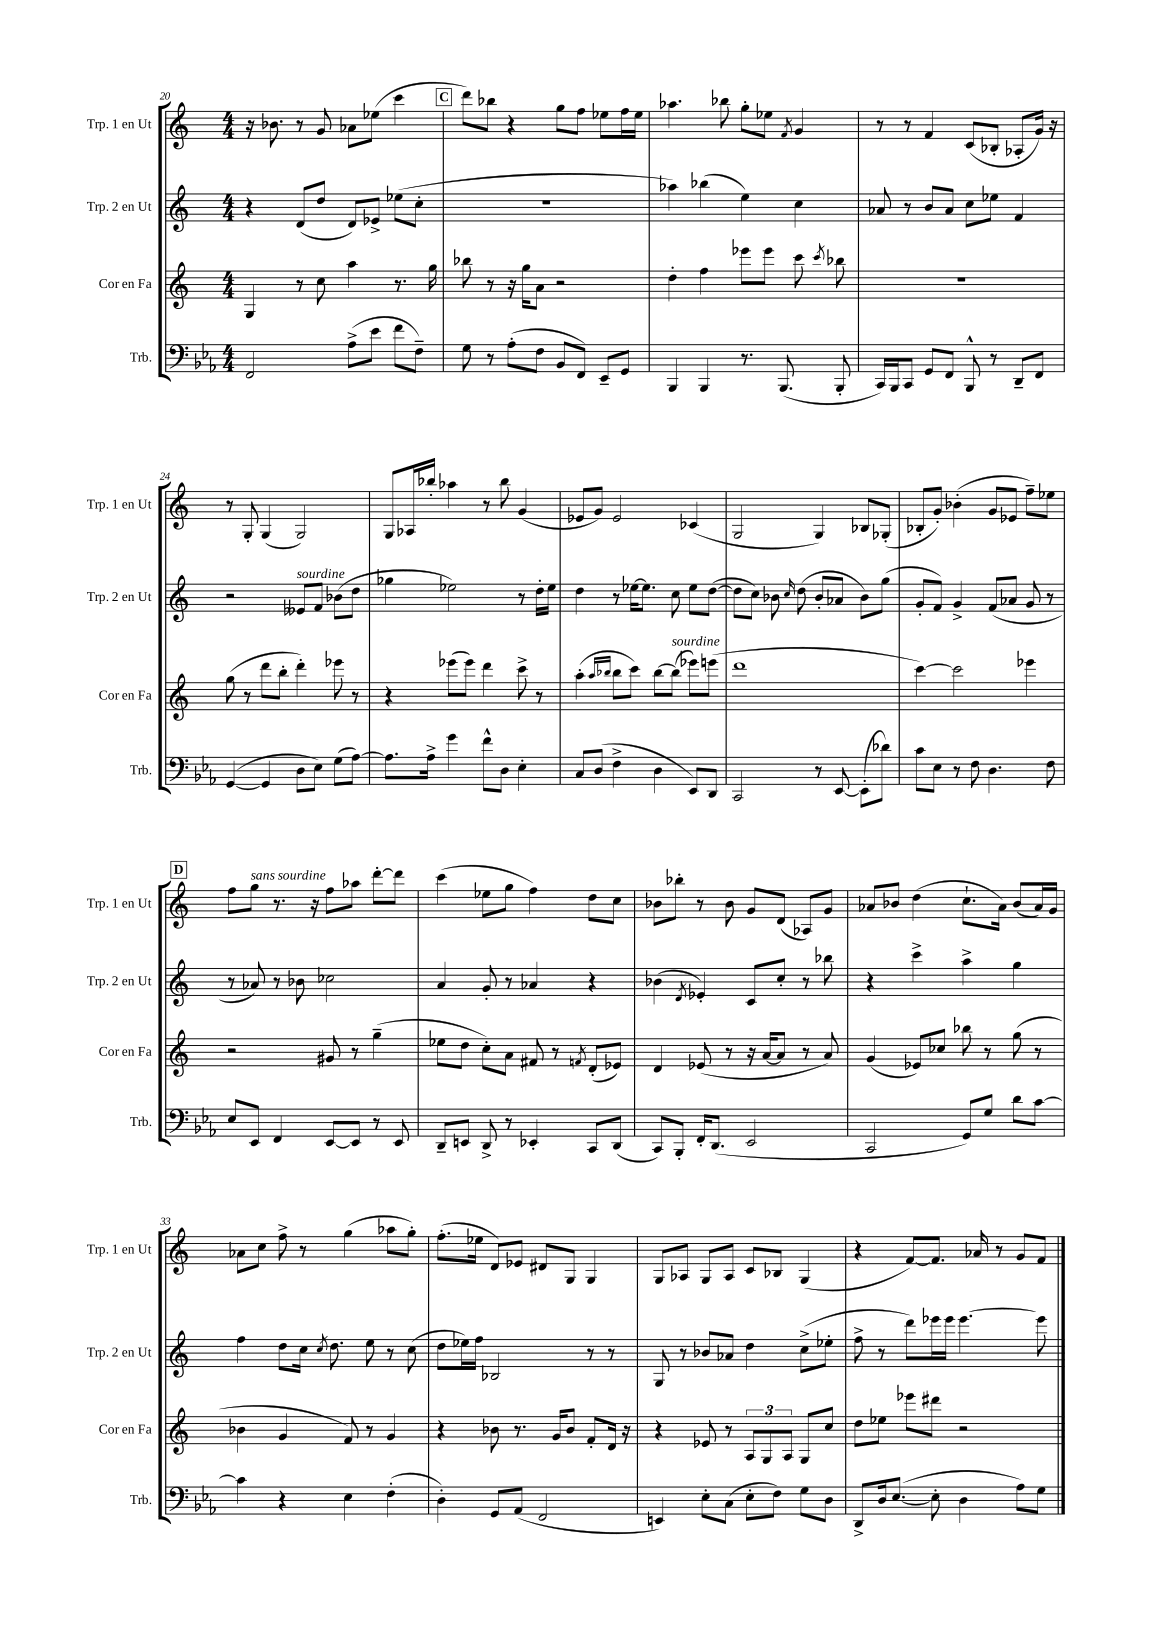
<<
\new StaffGroup <<
\new Staff = "s0" \with { instrumentName = "Trp. 1 en Ut" shortInstrumentName = "Trp. 1 en Ut" } {
    \clef treble \key c \major \numericTimeSignature \time 4/4
    \autoBeamOff r16 bes'8. r8 g'8 aes'8[ ees''8]( c'''4 |
    \mark \markup { \box "C" } d'''8[) bes''8] r4 g''8[ f''8] ees''8[ f''16 ees''16] |
    aes''4. bes''8 g''8[-. ees''8] \acciaccatura { f'8 } g'4 |
    r8 r8 f'4 c'8[( bes8]-. aes8[-. g'16]) r16 |
    r8 g8-. g4( g2) |
    g8[ aes16 bes''16]-. aes''4 r8 bes''8 g'4( |
    ees'8[ g'8]) ees'2 ces'4( |
    g2 g4) bes8[ ges8]-.( |
    bes8[-. g'8]-.) bes'4-.( g'8[ ees'8] f''8[--) ees''8] |
    \mark \markup { \box "D" } f''8[ g''8]^\markup { \italic "sans sourdine" } r8. r16 f''8[ aes''8] d'''8[~-. d'''8] |
    c'''4( ees''8[ g''8] f''4) d''8[ c''8] |
    bes'8[ bes''8]-. r8 bes'8 g'8[ d'8]( aes8[) g'8] |
    aes'8[ bes'8] d''4( c''8.[-! aes'16]) bes'8[( aes'16) g'16] |
    aes'8[ c''8] f''8-> r8 g''4( aes''8[ g''8]-.) |
    f''8.[-.( ees''16] d'8[) ees'8] dis'8[ g8] g4 |
    g8[ aes8] g8[ aes8] c'8[ bes8] g4( |
    r4 f'8[~) f'8.] aes'16 r8 g'8[ f'8] \bar "|." |
}
\new Staff = "s1" \with { instrumentName = "Trp. 2 en Ut" shortInstrumentName = "Trp. 2 en Ut" } {
    \clef treble \key c \major \numericTimeSignature \time 4/4
    \autoBeamOff r4 d'8[( d''8] d'8[) ees'8]-> ees''8[( c''8]-. |
    \mark \markup { \box "C" } R1 |
    aes''4) bes''4( e''4) c''4 |
    aes'8 r8 b'8[ aes'8] c''8[ ees''8] f'4 |
    r2 eeses'8[^\markup { \italic "sourdine" } f'8] bes'8[( d''8] |
    ges''4 ees''2) r8 d''16[-. ees''16] |
    d''4 r8 ees''16[~ ees''8.] c''8 ees''8[ d''8]~( |
    d''8[ c''8]) bes'8 \grace { c''16 } d''8( bes'8[-. aes'8] bes'8[) g''8]( |
    g'8[-. f'8]) g'4-> f'8[( aes'8] g'8 r8 |
    \mark \markup { \box "D" } r8 aes'8) r8 bes'8 ces''2 |
    a'4 g'8-. r8 aes'4 r4 |
    bes'4( \acciaccatura { d'8 } ees'4-.) c'8[ c''8]-. r8 bes''8 |
    r4 c'''4-> a''4-> g''4 |
    f''4 d''8[ c''16] \acciaccatura { c''8 } d''8. e''8 r8 c''8( |
    d''8[ ees''16) f''16] bes2 r8 r8 |
    g8 r8 bes'8[ aes'8] d''4 c''8[->( ees''8]-. |
    f''8-> r8 d'''8[) ees'''16 ees'''16] ees'''4.~ ees'''8 \bar "|." |
}
\new Staff = "s2" \with { instrumentName = "Cor en Fa" shortInstrumentName = "Cor en Fa" } {
    \clef treble \key c \major \numericTimeSignature \time 4/4
    \autoBeamOff g4 r8 c''8 a''4 r8. g''16 |
    \mark \markup { \box "C" } bes''8 r8 r16 g''16[ a'8] r2 |
    d''4-. f''4 ees'''8[ ees'''8] c'''8 \acciaccatura { c'''8 } bes''8 |
    R1 |
    g''8( r8 d'''8[ b''8]-. d'''4-.) ees'''8 r8 |
    r4 ees'''8[( ees'''8]) d'''4 c'''8-> r8 |
    a''4-.( \grace { a''16[ bes''16] } bes''8[ c'''8]) bes''8[~ bes''8]^\markup { \italic "sourdine" }( ees'''8[) e'''8]( |
    d'''1 |
    c'''4~) c'''2 ees'''4 |
    \mark \markup { \box "D" } r2 gis'8 r8 g''4--( |
    ees''8[ d''8] c''8[-.) a'8] fis'8 r8 \acciaccatura { f'8 } d'8[-.( ees'8]) |
    d'4 ees'8( r8 r16 a'16[~ a'8] r8 a'8) |
    g'4( ees'8[) ces''8] bes''8 r8 g''8( r8 |
    bes'4 g'4 f'8) r8 g'4 |
    r4 bes'8 r8. g'16[ bes'8] f'8[-. d'16] r16 |
    r4 ees'8 r8 \tuplet 3/2 { a8[ g8 a8] } g8[ c''8] |
    d''8[ ees''8] ees'''8[ dis'''8] r2 \bar "|." |
}
\new Staff = "s3" \with { instrumentName = "Trb." shortInstrumentName = "Trb." } {
    \clef bass \key ees \major \numericTimeSignature \time 4/4
    \autoBeamOff f,2 aes8[->( ees'8] f'8[ f8]--) |
    \mark \markup { \box "C" } g8 r8 aes8[-.( f8] bes,8[ f,8]) ees,8[-- g,8] |
    bes,,4 bes,,4 r8. bes,,8.( bes,,8-. |
    c,16[) bes,,16 c,8] g,8[ f,8] bes,,8-^ r8 d,8[-- f,8] |
    g,4~( g,4 d8[ ees8]) g8[( aes8]~) |
    aes8.[ aes16]-> g'4 f'8[-^ d8] ees4-. |
    c8[ d8]( f4-> d4 ees,8[) d,8] |
    c,2 r8 ees,8~ ees,8[-.( des'8]) |
    c'8[ ees8] r8 f8 d4. f8 |
    \mark \markup { \box "D" } ees8[ ees,8] f,4 ees,8[~ ees,8] r8 ees,8 |
    d,8[-- e,8] d,8-> r8 ees,4-. c,8[ d,8]( |
    c,8[) bes,,8]-. f,16[-. d,8.]( ees,2 |
    c,2 g,8[) g8] d'8[ c'8]~ |
    c'4 r4 ees4 f4-.( |
    d4-.) g,8[ aes,8]( f,2 |
    e,4) ees8[-. c8]( ees8[-. f8]) g8[ d8] |
    d,8[-> d16 ees8.]~( ees8-. d4 aes8[) g8] \bar "|." |
}
>>
>>
\layout { \context { \Score currentBarNumber = #20 } }
